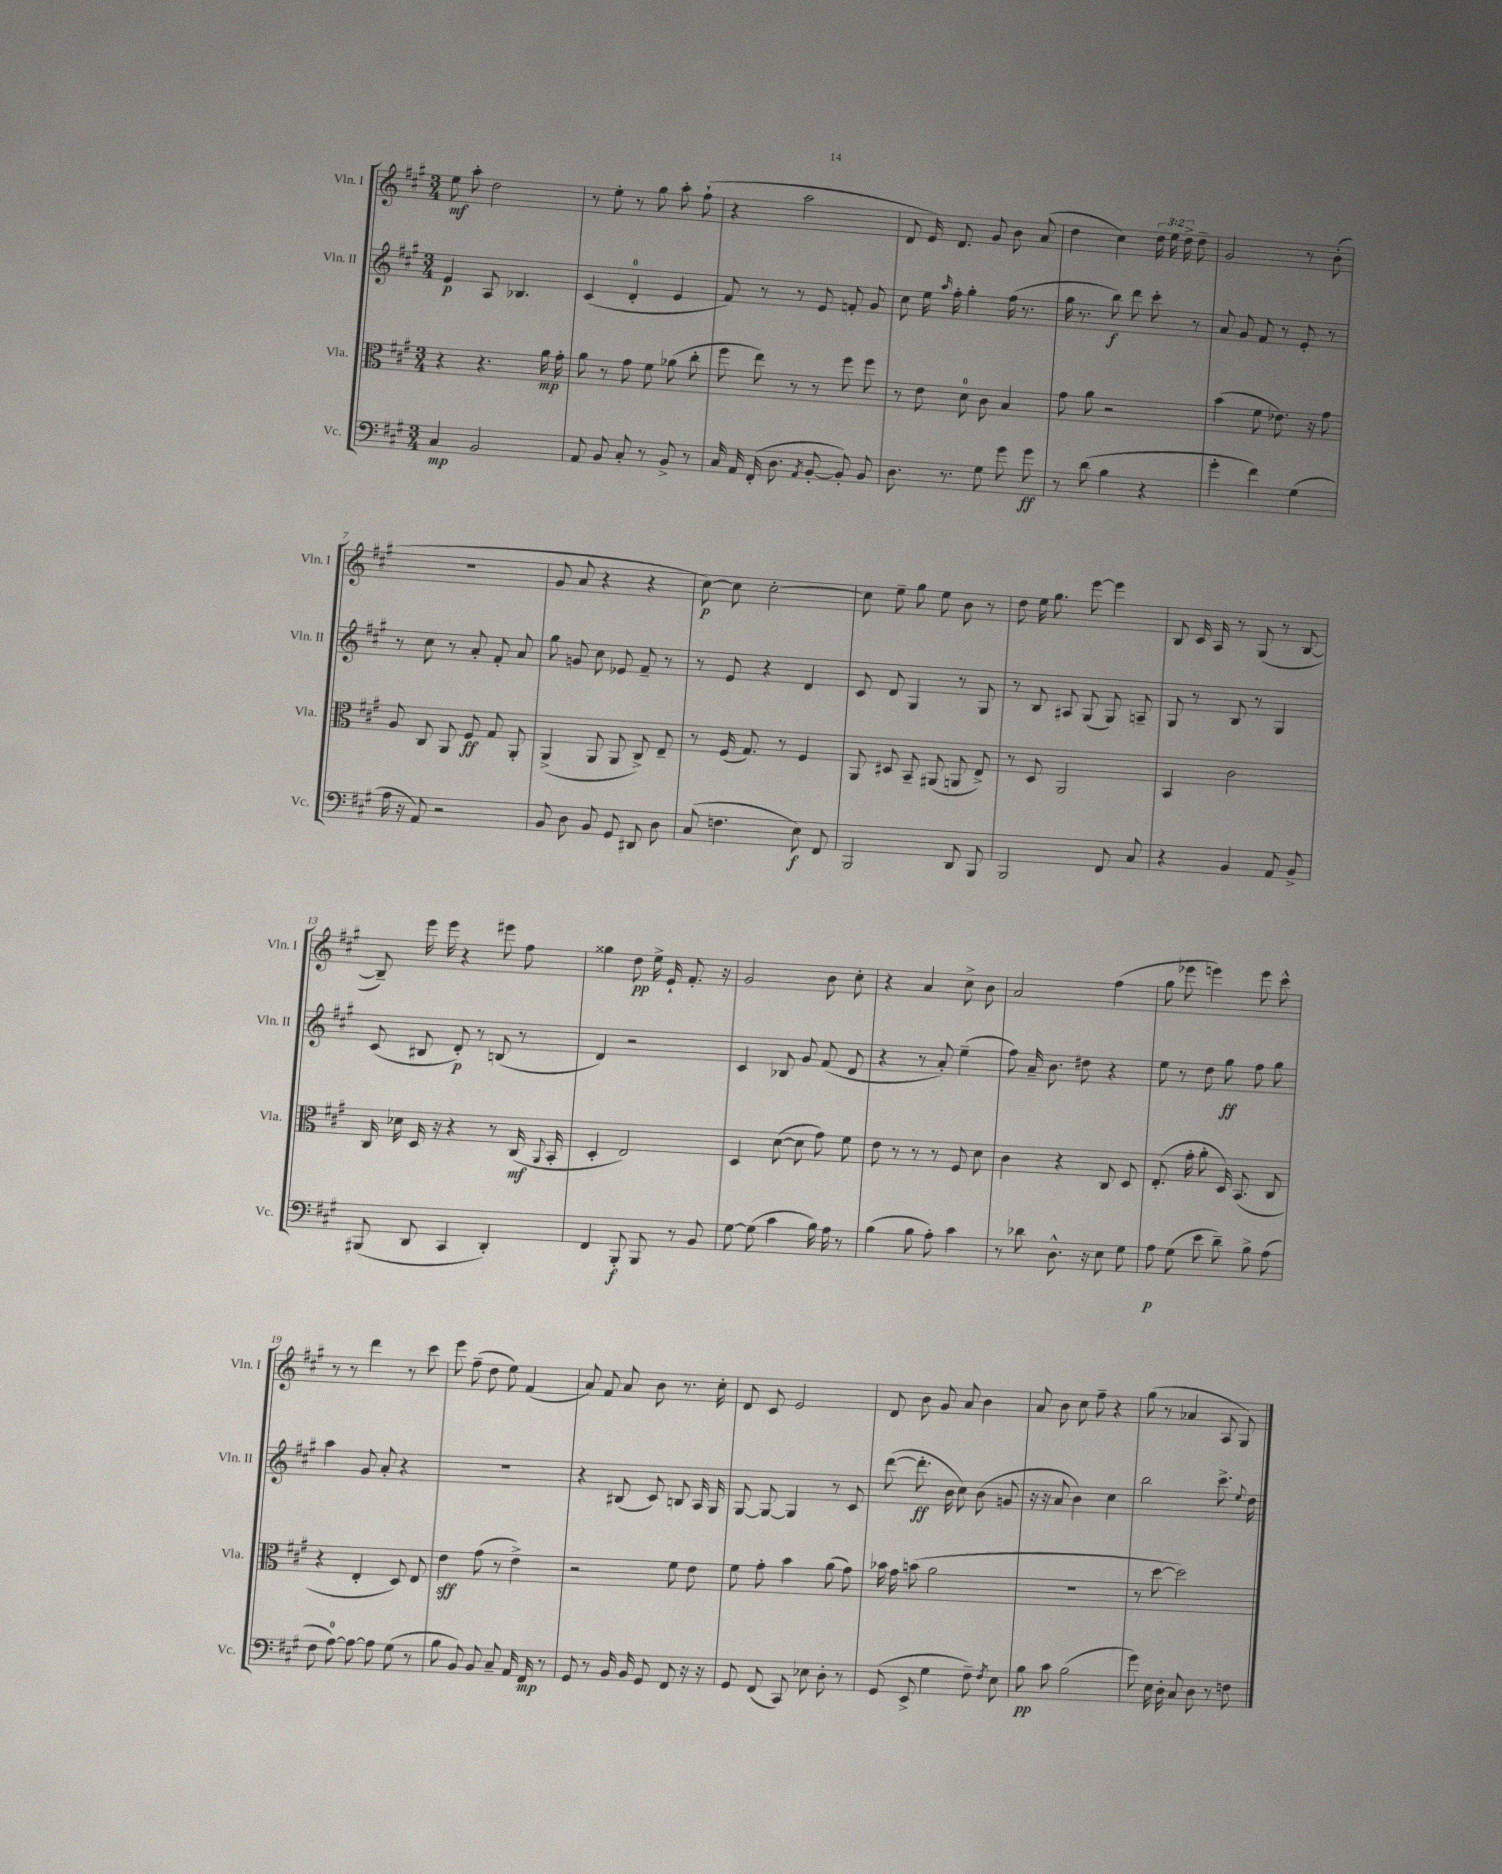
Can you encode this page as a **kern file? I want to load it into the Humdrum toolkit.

**kern	**kern	**kern	**kern
*staff4	*staff3	*staff2	*staff1
*clefF4	*clefC3	*clefG2	*clefG2
*k[f#c#g#]	*k[f#c#g#]	*k[f#c#g#]	*k[f#c#g#]
*M3/4	*M3/4	*M3/4	*M3/4
4C#	4r	4e	8ee
.	.	.	8aa'
2BB	4.r	8A	2dd
.	.	4.B-	.
.	16a	.	.
.	16g#'	.	.
=	=	=	=
8AA	8a	(4c#	8r
8BB	8r	.	8ee'
8C#'	8g#	4d'	8r
8r	8f#	.	8gg#
8BB^	(8a-	4e	8aa'
8r	8cc#'	.	(8ff#`
=	=	=	=
16C#	8ff#	8f#)	4r
16AA	.	.	.
(16FF#'	8ee)	8r	.
8.D	.	.	.
.	8r	8r	2aa
8qAA	.	.	.
[8BB'	8r	8e	.
8BB'])	8ff#	8f'	.
8BB	8ff#	8g#	.
=	=	=	=
8.D	8r	8cc#	8d
.	8e	16ee	16e)
.	.	16qqaa	.
8.r	.	16ff#'	8.d
.	8d	4gg#'	.
8G#	8c#	.	8g#
8g#	4B	(16ff#	8b
.	.	8.r	.
8g#	.	.	(8a
=	=	=	=
8r	8g#	16gg#	4dd
.	.	8.r	.
(8d	8a	.	.
4B	2r	8bb)	4cc#)
.	.	8ddd	.
4r	.	8ccc#'	24dd
.	.	.	24ee
.	.	.	24dd^
.	.	8r	8dd~
=	=	=	=
4g#'	(4b	8a	2g#
.	.	8g#	.
4f#)	8f#	8f#	.
.	8.e-)	8r	.
(4G#	.	8e'	8r
.	16r	.	.
.	8g#	8r	(8b'
=	=	=	=
16A	8A	8r	2.r
16r	.	.	.
8AA)	8C#	8cc#	.
2r	8AA	8r	.
.	8F#	8a'	.
.	8G#	8f#'	.
.	8AA'	8a	.
=	=	=	=
8BB	(4AA^	8gg#	8g#
8D	.	8g	8a
8BB	8AA	8cc#	4r
8GG#	8AA	8e-	.
8DD#	8C#^)	8f#~	4r
8D	8E~	8r	.
=	=	=	=
(8C#	8r	8r	[8cc#)
4.F	(16F#	8e	8cc#]
.	8.G#)	.	.
.	.	4r	[2cc#'
.	8r	.	.
8E)	4F#	4d	.
8FF#	.	.	.
=	=	=	=
2BBB	8AA	8c#	8cc#]
.	8D#	8d	8ee~
.	8BB~	4G#	8gg#
.	(8AA#	.	8ee
8DD	8AA	8r	8b
8BBB	8E^)	8G#	8r
=	=	=	=
2BBB	8r	8r	8dd
.	8D	8B	16ee
.	.	.	8.gg#
.	2AA	8A#	.
.	.	(8G#	[8eee
8FF#	.	8G#)	4eee]
8C#	.	8A~	.
=	=	=	=
4r	4BB	8G#	8B
.	.	8r	16c#
.	.	.	16A
4BB	2c#	8B	8r
.	.	8r	(8G#
8AA	.	4G#	8r
8BB^	.	.	[8B
=	=	=	=
(8BBB#	16C#	(8c#	8B~])
.	16d-	.	.
8DD	16D	8B#	16eee
.	16r	.	16eee
4CC#	4r	8d')	4r
.	.	8r	.
4DD')	8r	(8B	8eee#
.	(16C#	8r	8ff#
.	8qqAA	.	.
.	16BB'	.	.
=	=	=	=
4FF#	4D'	4d)	4gg##
8BBB'	2E)	2r	8dd
8BBB	.	.	16ee^
.	.	.	16e`
8r	.	.	8.f#'
8BB	.	.	.
.	.	.	16r
=	=	=	=
[8G#	4D	4c#	2g#
(8G#]	.	.	.
4c#	([8d	8B-	.
.	8d]	8g#	.
16B)	8g#)	(8f#	8b
16A	.	.	.
8r	8f#	8d	8cc#'
=	=	=	=
(4B	8e	4r	4r
.	8r	.	.
8B	8r	8r	4a
8A')	8r	8a')	.
4c#	8F#	(4ee~	8cc#^
.	8d	.	8b
=	=	=	=
8r	4c#	8ff#)	2a
8d-	.	16a~	.
.	.	8.b	.
8.D^^	4r	.	.
.	.	8dd#	.
16r	.	.	.
8E	8C#	4r	(4ff#
8G#	8D	.	.
=	=	=	=
8A	(8.E'	8ee	8gg#
(8G#	.	8r	8eee-
.	16g#'	.	.
8e	8a'	8dd	4eee)
8d~)	16D)	8gg#	.
.	(8.BB	.	.
8B^	.	8ff#	8eee
(8A	8C#	8gg#	8ccc#^^
=	=	=	=
8F#	4r	4aa	8r
[8A)	.	.	8r
8A_	4E'	8g#	4ddd
8A]	.	8a'	.
(8G#	8D)	4r	8r
8r	8E	.	8ccc#
=	=	=	=
8B	4e	2.r	8eee
8BB)	.	.	(8ff#~
8BB	(8g#	.	8dd
8C#~	8r	.	8ee)
16AA	4e^)	.	(4f#
16FF#	.	.	.
8r	.	.	.
=	=	=	=
8GG#	2r	4r	8a)
8r	.	.	8f#
16BB	.	(8B#	8a
16BB	.	.	.
8GG#	.	8c#)	8b
8FF#	8f#	8B	8.r
16r	8e	16A	.
16r	.	16G#	16cc#'
=	=	=	=
8GG#	8f#	[8G#	8d
(8FF#	8g#'	8G#_	8c#
8CC#)	4b	4G#]	2e
8E-	.	.	.
8D'	(8a	8r	.
8r	8g#)	8c#	.
=	=	=	=
(8GG#	16b-	([8ddd	8d
.	16g#	.	.
8EE^	(8b	8.ddd']	8b
4G#	2a	.	8g#
.	.	16b	.
.	.	8cc#)	8a
8F#~)	.	(8b	4b
8qF#	.	.	.
8E	.	8g	.
=	=	=	=
8B	2.r	16r	8a
.	.	16r	.
8c#	.	8a	8b
(2B	.	4b)	8cc#
.	.	.	8ff#~
.	.	4cc#	4r
=	=	=	=
8g#)	8r	2bb	(8gg#
16E	[8dd	.	8r
16D'	.	.	.
8C#	2dd])	.	4a-
8D	.	.	.
8r	.	8.ccc#^	8A
8F	.	.	8G#)
.	.	8qqee	.
.	.	16dd	.
==	==	==	==
*-	*-	*-	*-
